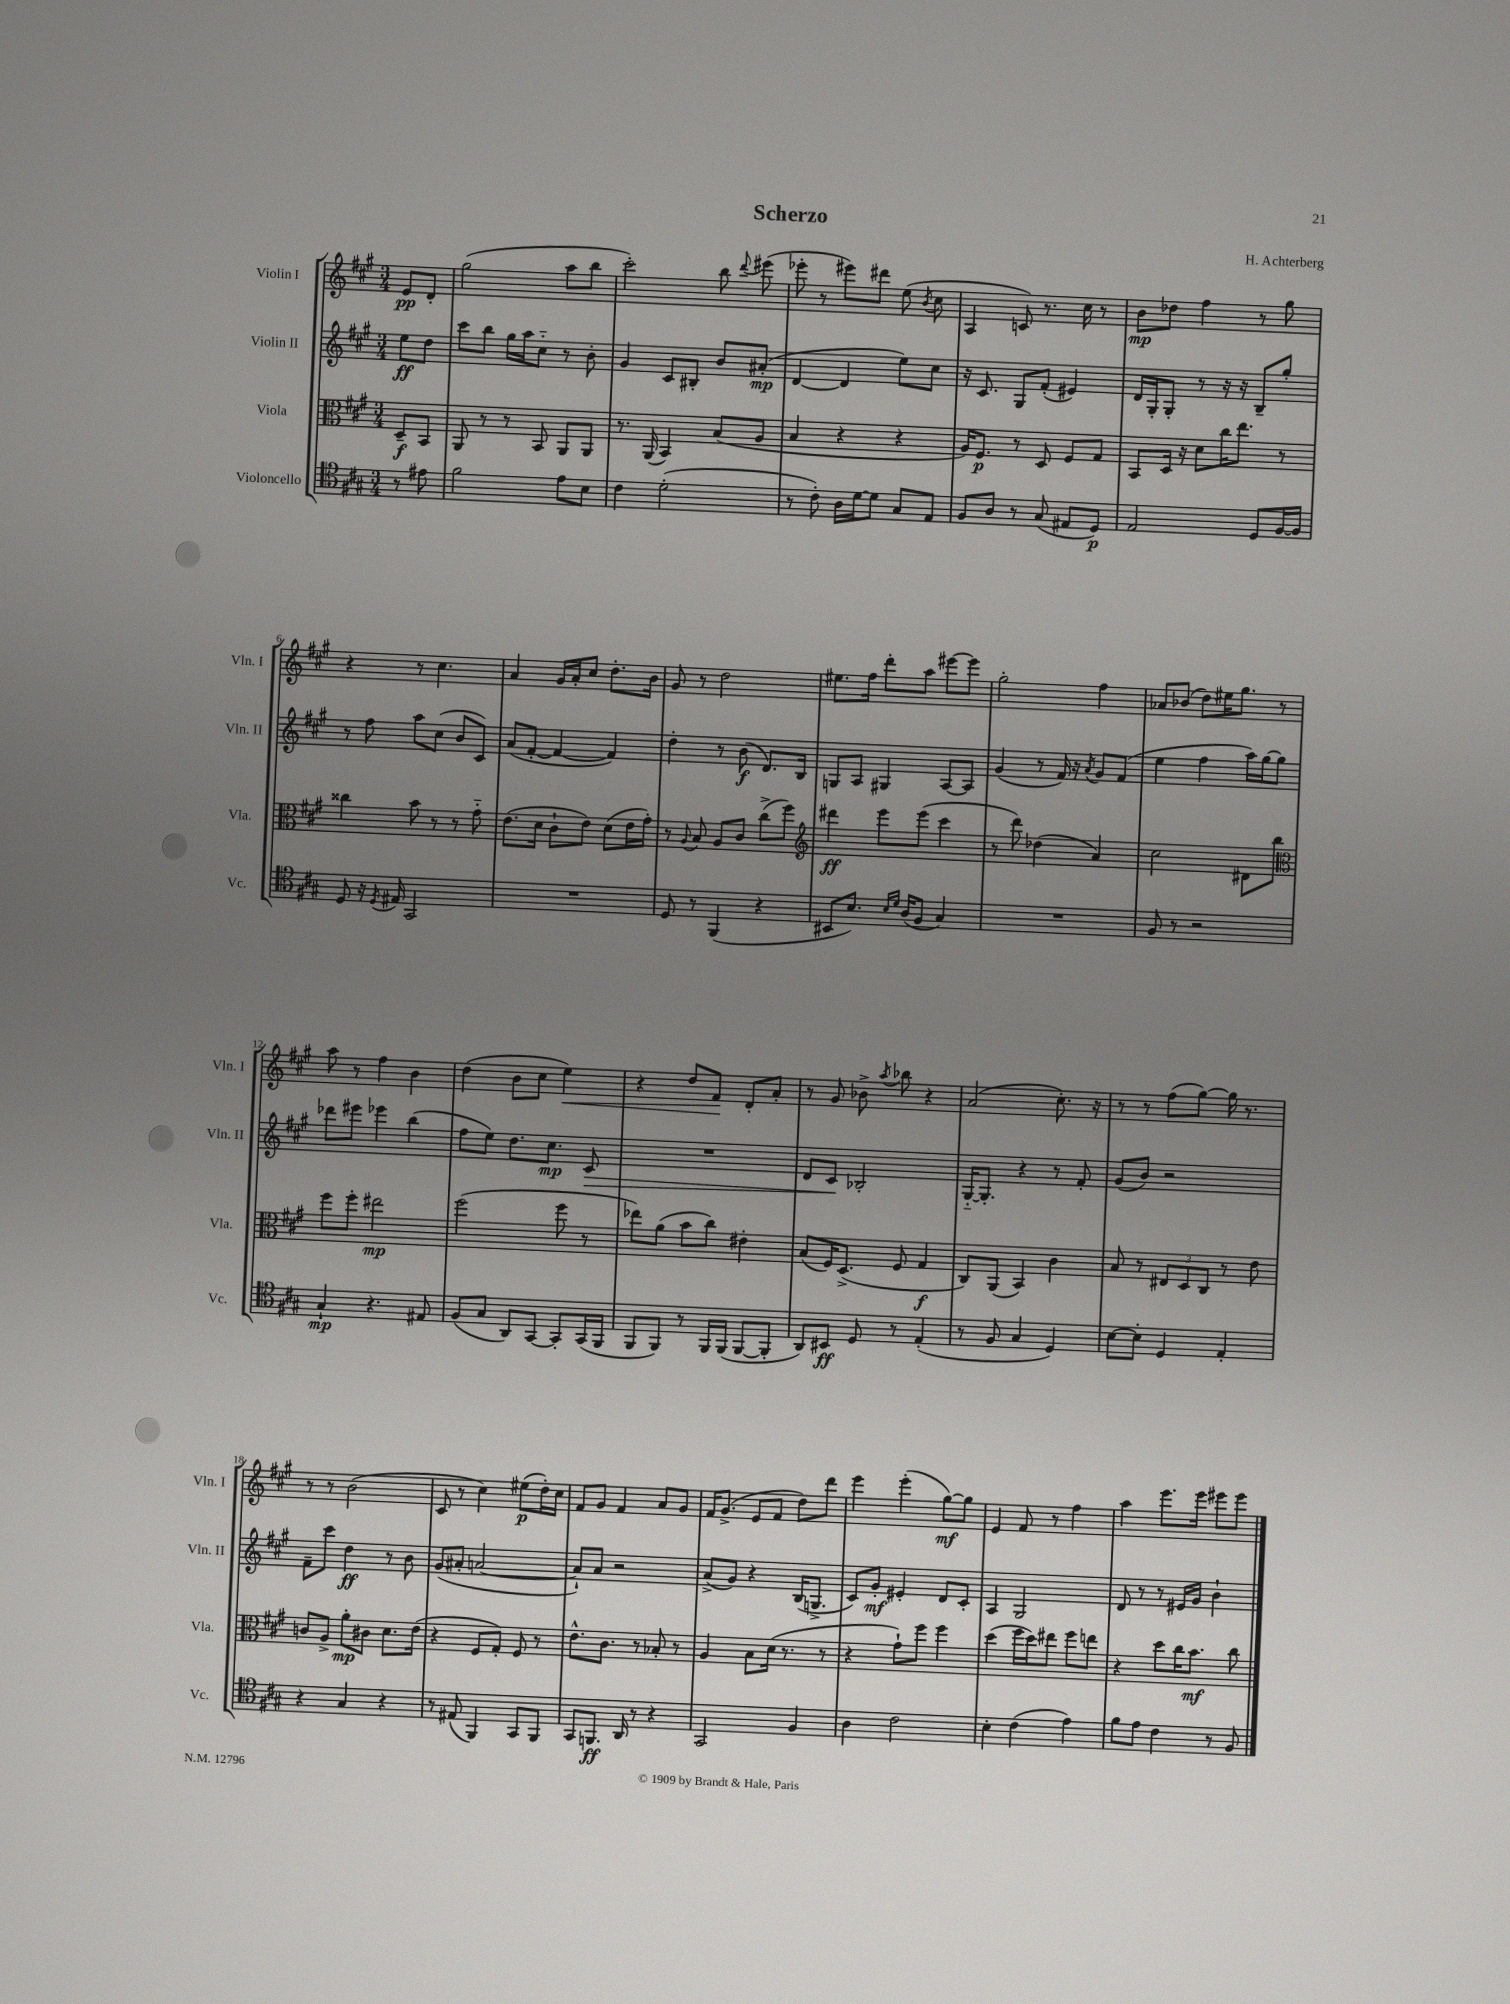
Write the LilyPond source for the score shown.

\header { title = "Scherzo" composer = "H. Achterberg" }
<<
\new StaffGroup <<
\new Staff = "s0" \with { instrumentName = "Violin I" shortInstrumentName = "Vln. I" } {
    \clef treble \key a \major \numericTimeSignature \time 3/4 \partial 4
    \autoBeamOff e'8[\pp d'8]-. |
    gis''2( a''8[ b''8] |
    cis'''2-.) b''8 \appoggiatura { d'''8 } eis'''8( |
    ees'''8-. r8 eis'''8[) dis'''8] e''8( \acciaccatura { b'8 } cis''8 |
    a4 c'8) r8. cis''16 r8 |
    b'8[\mp des''8] fis''4 r8 gis''8 |
    r4 r8 cis''4. |
    a'4 gis'16[ a'16-. cis''8] d''8.[-. b'16] |
    gis'8 r8 d''2 |
    eis''8.[ fis''16] d'''8[-. a''8] eis'''8[~ eis'''8] |
    gis''2-. fis''4 |
    aes'8[ bes'8]( d''8[) eis''16 gis''8.] r8 |
    a''8 r8 fis''4 b'4 |
    d''4( b'8[ cis''8] e''4\<) |
    r4 d''8[ fis'8]\! d'8[-. a'8]-. |
    r8 gis'8 bes'8-> \acciaccatura { a''8 } bes''8 r4 |
    a'2( cis''8.-.) r16 |
    r8 r8 fis''8[( gis''8]~) gis''16 r8. |
    r8 r8 b'2( |
    cis'8 r8 cis''4) eis''8[\p( d''16-.) cis''16] |
    fis'8[ gis'8] fis'4 a'8[ gis'8] |
    fis'16[ gis'8.]->( e'8[ fis'8] d''8[) d'''8] |
    e'''4 e'''4-.( gis''8[~\mf) gis''8] |
    e'4 fis'8 r8 fis''4 |
    a''4 e'''8.[ e'''16] eis'''8[ eis'''8] \bar "|." |
}
\new Staff = "s1" \with { instrumentName = "Violin II" shortInstrumentName = "Vln. II" } {
    \clef treble \key a \major \numericTimeSignature \time 3/4 \partial 4
    \autoBeamOff e''8[\ff d''8] |
    cis'''8[ b''8] gis''16[ a''16 cis''8]-_ r8 b'8-. |
    gis'4 cis'8[ bis8]-. b'8[ ais'8]-.\mp( |
    d'4~ d'4 e''8[) cis''8] |
    r16 cis'8. gis8[ fis'8]-.( eis'4) |
    d'16[ gis16-. gis8]-. r8 r16 r16 b8[-- gis''8]-. |
    r8 fis''8 a''8[ cis''8]( b'8[ cis'8]) |
    a'8[( fis'8]~-. fis'4~ fis'4) |
    d''4-. r8 b'8\f( d'8.[) b16] |
    g8[ a8] gis4 a8[~ a8] |
    gis'4( r8 fis'16) r16 \acciaccatura { a'8 } gis'8[ fis'8]( |
    e''4 fis''4 a''16[) gis''16~ gis''8] |
    des'''8[ eis'''8] ees'''4 b''4( |
    fis''8[ e''8]) d''8.[ cis''8.]\mp cis'8\> |
    R2. |
    d'8[ cis'8]\! bes2-. |
    gis16[~-_ gis8.]-. r4 r8 fis'8-. |
    gis'8[( b'8]) r2 |
    fis'8[-- cis'''8] d''4\ff r8 b'8 |
    gis'8[( ais'8]-. a'2~ |
    a'8[-!) a'8] r2 |
    a'8[->( gis'8]) r4 b16[( g8.]-> |
    cis'8[) gis'8]-.\mf eis'4-. d'8[ cis'8]-. |
    a4 gis2 |
    d'8 r8 r8 eis'16[ gis'16] b'4-! \bar "|." |
}
\new Staff = "s2" \with { instrumentName = "Viola" shortInstrumentName = "Vla." } {
    \clef alto \key a \major \numericTimeSignature \time 3/4 \partial 4
    \autoBeamOff d8[--\f b,8] |
    a,8 r8 r8 b,8 a,8[ a,8] |
    r8. a,16( b,4) b8[( a8] |
    b4 r4 r4 |
    a16[) fis8.]\p r8 d8 fis8[ gis8] |
    b,8[ d16] r16 d'8[ cis''16 e''8.] r8 |
    cisis''4 b'8 r8 r8 gis'8-_ |
    e'8.[( d'16] cis'8[-! e'8]) d'8[( e'16 gis'16]-.) |
    r8 \appoggiatura { a8 } b8 a8[ cis'8] cis''8[->( fis''8]) |
    \clef treble dis'''4\ff e'''8[ e'''8]( cis'''4 |
    r8 d'''8) des''4( a'4) |
    cis''2 dis'8[ b''8] |
    \clef alto fis''8[ fis''8]-. eis''2\mp |
    fis''2( fis''8 r8 |
    ees''8[) a'8]( b'8[ cis''8]) eis'4-. |
    b8[( fis16) d8.]->( fis8 gis4\f |
    cis8[) a,8]( b,4) cis'4 |
    b8 r8 \tuplet 3/2 { eis8[ d8 cis8] } r8 e'8 |
    c'8[ a8]-> a'8[-.\mp cis'8] d'8.[ e'16]( |
    r4 fis8[ gis8]-.) fis8 r8 |
    e'8.[-^ cis'8.] r8 bes8-. r8 |
    a4 b8[ d'16]( r8. r8 |
    r4 gis'8[-!) fis''8] fis''4 |
    d''4( fis''16[ d''16) eis''8] fis''8[ e''8] |
    r4 d''8[ cis''16 b'8.]\mf cis''8 \bar "|." |
}
\new Staff = "s3" \with { instrumentName = "Violoncello" shortInstrumentName = "Vc." } {
    \clef tenor \key a \major \numericTimeSignature \time 3/4 \partial 4
    \autoBeamOff r8 eis'8 |
    fis'2 e'8[ b8] |
    cis'4 d'2-.( |
    r8 cis'8-.) a16[ d'16~ d'8] gis8[ e8] |
    fis8[ a8] r8 gis8( eis8[ d8]\p) |
    e2 d8[ fis16~ fis16] |
    d8 r16 \acciaccatura { d8 } eis16 gis,2 |
    R2. |
    d8 r8 fis,4( r4 |
    bis,8[ b8.]) \grace { b16[ d'16] } a16[( fis8] gis4) |
    R2. |
    fis8 r8 r2 |
    gis4-!\mp r4. eis8 |
    fis8[( gis8] a,8[) gis,8]~ gis,8[-. gis,16( fis,16] |
    fis,8[ fis,8]) r8 fis,16[ fis,16]( fis,8[~ fis,8]-. |
    a,8[) bis,8]\ff d8 r8 e4-.( |
    r8 fis8 gis4 d4) |
    b8[~ b8]-. d4 e4-. |
    r4 gis4 r4 |
    r8 eis8( fis,4) gis,8[ fis,8] |
    gis,8[ f,8.]\ff a,16 r8 r4 |
    gis,2 fis4 |
    a4 cis'2 |
    b4-. cis'4( e'4) |
    fis'8[ e'8] cis'4 r8 fis8 \bar "|." |
}
>>
>>
